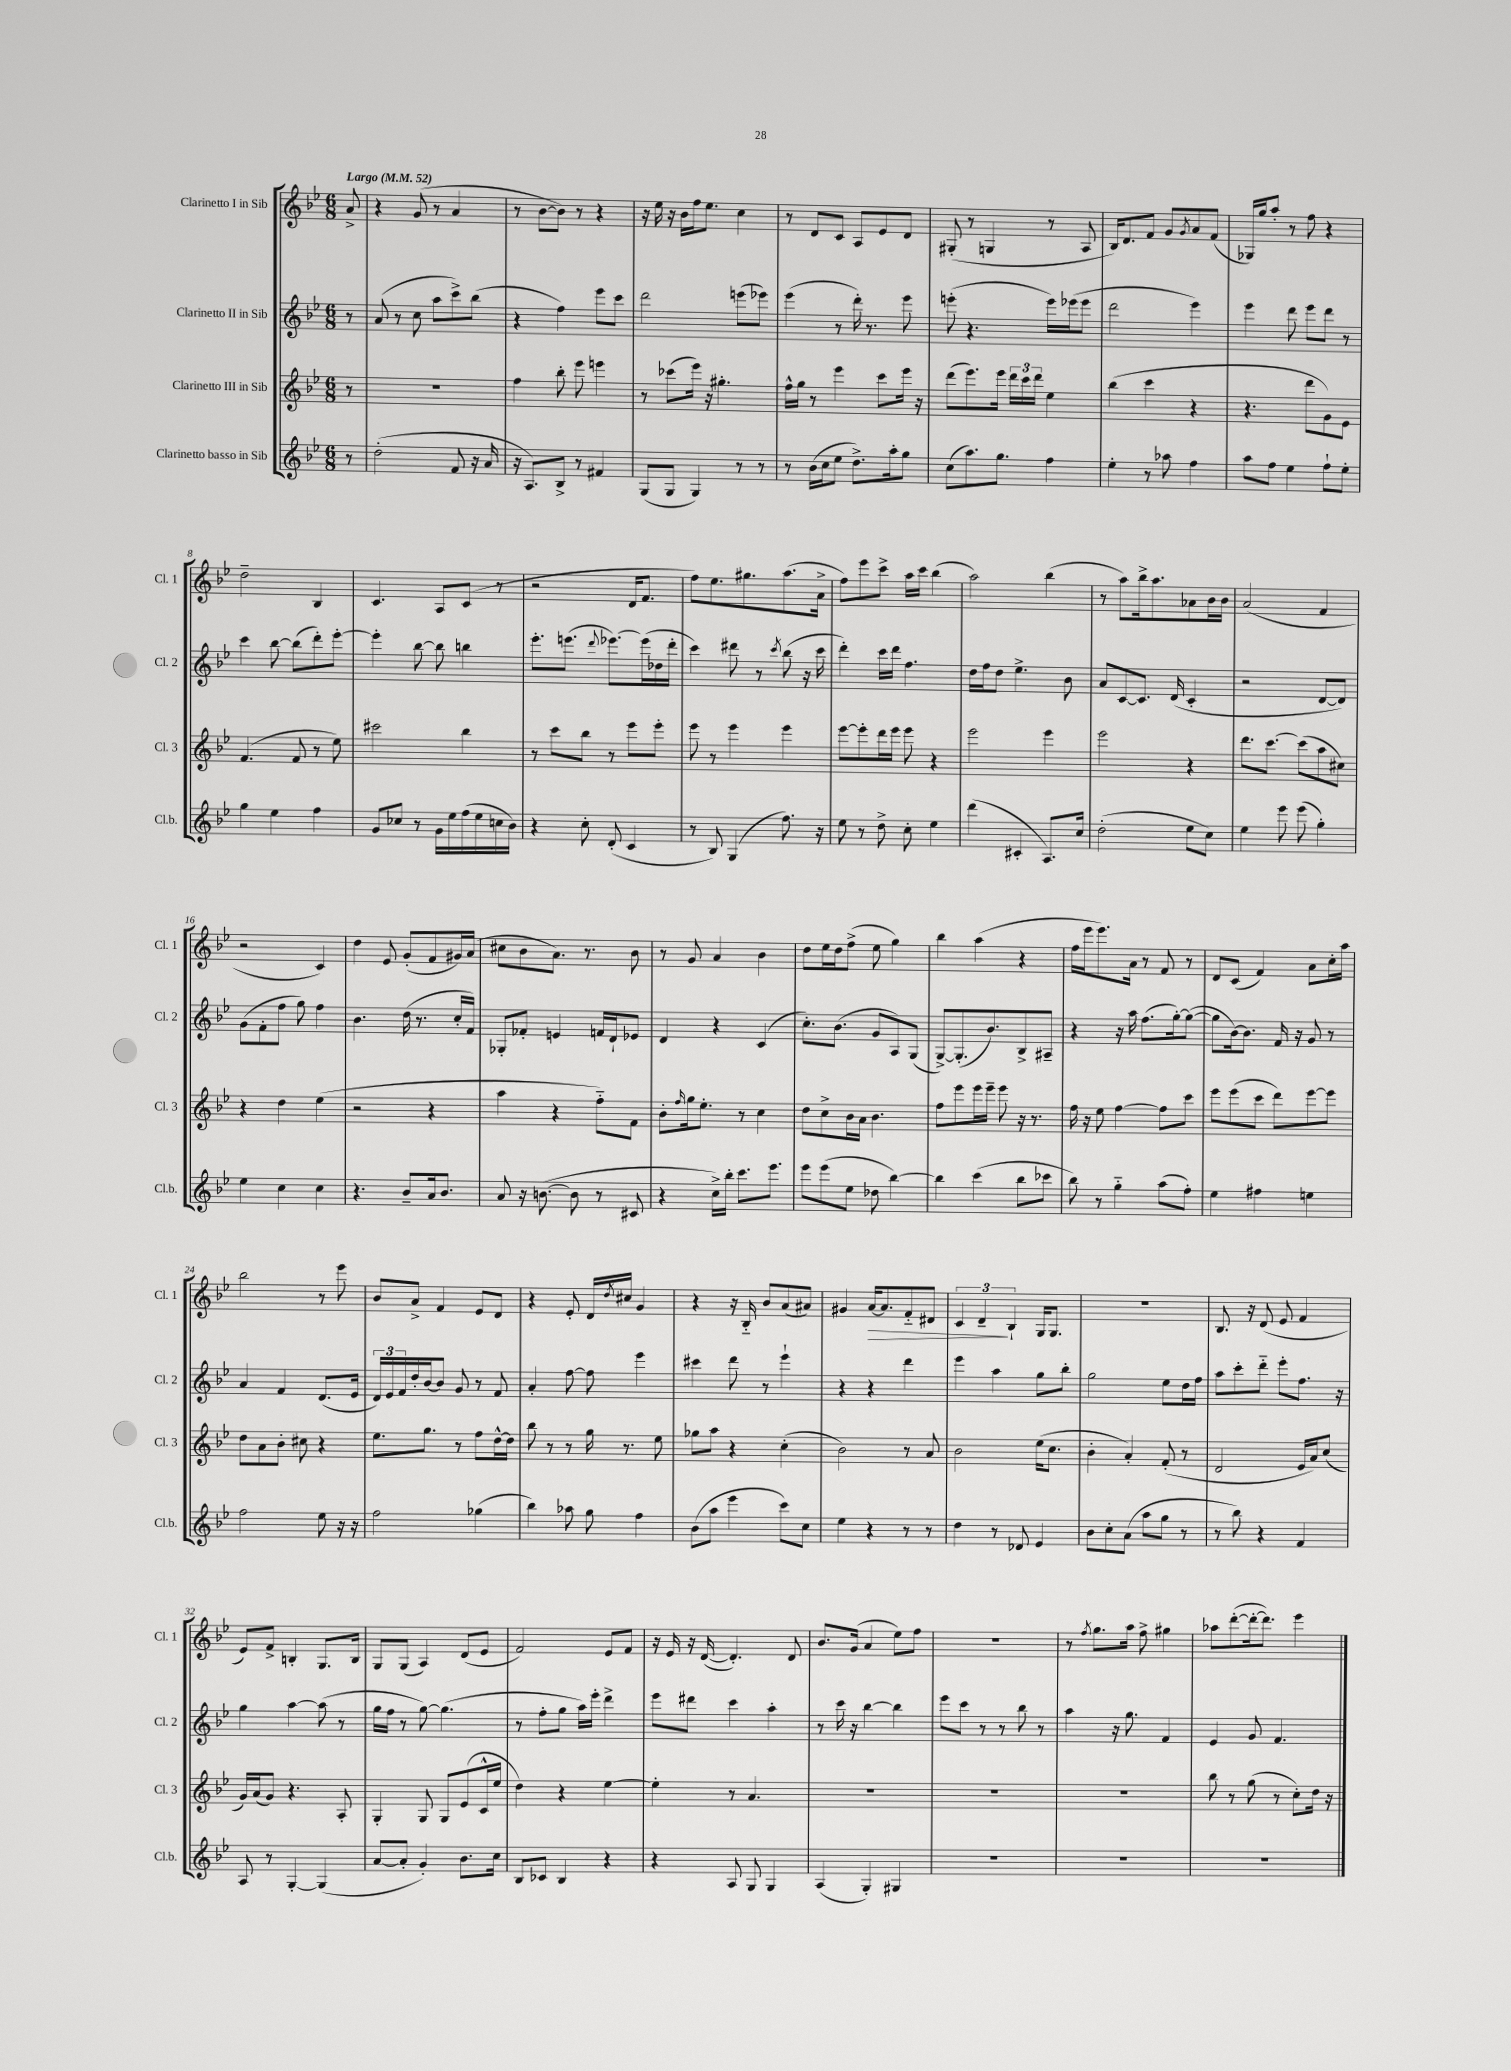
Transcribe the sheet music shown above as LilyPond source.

<<
\new StaffGroup <<
\new Staff = "s0" \with { instrumentName = "Clarinetto I in Sib" shortInstrumentName = "Cl. 1" } {
    \clef treble \key bes \major \numericTimeSignature \time 6/8 \partial 8 \tempo "Largo" 4 = 52
    a'8-> |
    r4 g'8( r8 a'4 |
    r8 bes'8~ bes'8) r8 r4 |
    r16 ees''16 r16 bes'16 f''16 ees''8. c''4 |
    r8 d'8 c'8 a8 ees'8 d'8 |
    gis8-.( r8 g4 r8 a8 |
    bes16) d'8. f'8 g'8 \acciaccatura { g'8 } a'8 f'8( |
    ges16) g''16 a''8-. r8 f''8 r4 |
    d''2-- bes4 |
    c'4. a8 c'8( r8 |
    r2 d'16 f'8. |
    f''8) ees''8. gis''8. a''8.( a'16-> |
    f''8) ees'''8 c'''8-> a''16 c'''16 bes''4( |
    a''2) bes''4( |
    r8 a''8) bes''16-> a''8. aes'8 bes'16 bes'16 |
    a'2( f'4 |
    r2 c'4) |
    d''4 ees'8 g'8-.( f'8 gis'16) a'16( |
    cis''8 bes'8 a'8.) r8. bes'8 |
    r8 g'8 a'4 bes'4 |
    d''8 ees''16 d''16 f''8->( ees''8 g''4) |
    bes''4 a''4( r4 |
    f''16 ees'''16 ees'''8.) a'16 r8 f'8 r8 |
    d'8 c'8( f'4) a'8 c''16-. a''16 |
    bes''2 r8 ees'''8 |
    bes'8 a'8-> f'4 ees'8 d'8 |
    r4 ees'8-. d'16 \acciaccatura { d''8 } cis''16 g'4 |
    r4 r16 bes16-_ bes'8 a'8( ais'8) |
    gis'4 a'16~\> a'8. f'8-_ dis'8 |
    \tuplet 3/2 { c'4 d'4--\! bes4-! } g16 g8. |
    R2. |
    bes8. r16 d'8( ees'8 f'4 |
    ees'8) f'8-> b4-. g8. b16 |
    g8 g8( a4) d'8( ees'8 |
    f'2) ees'8 f'8 |
    r16 ees'16 r16 d'16~( d'4.-.) d'8 |
    bes'8. g'16( a'4 ees''8) f''8 |
    R2. |
    r8 \acciaccatura { f''8 } g''8. a''16 f''8-> gis''4 |
    aes''8 d'''8~-.( d'''16~-. d'''8.) ees'''4 \bar "|." |
}
\new Staff = "s1" \with { instrumentName = "Clarinetto II in Sib" shortInstrumentName = "Cl. 2" } {
    \clef treble \key bes \major \numericTimeSignature \time 6/8 \partial 8
    r8 |
    a'8( r8 c''8 a''8 c'''8->) bes''8( |
    r4 f''4) ees'''8 c'''8 |
    d'''2 e'''8( ees'''8) |
    ees'''4( r8 d'''16-.) r8. ees'''8 |
    e'''8-.( r4. e'''16) ees'''16( ees'''8 |
    d'''2 ees'''4) |
    ees'''4 d'''8 ees'''8 d'''8 r8 |
    c'''4 bes''8~ bes''8( d'''8-.) ees'''8~-. |
    ees'''4-. bes''8~ bes''8 b''4 |
    ees'''8.-. e'''8.( \appoggiatura { d'''8 } ees'''8.~) ees'''16( des''16 d'''16-. |
    c'''4) dis'''8 r8 \acciaccatura { c'''8 } bes''8( r16 c'''16 |
    d'''4-.) c'''16 d'''16 f''4. |
    d''16 f''16 d''8 ees''4.-> bes'8 |
    a'8 c'8~ c'8. d'16( c'4-. |
    r2 d'8~ d'8) |
    g'8( f'8-. f''8 g''8) f''4 |
    bes'4. d''16( r8. c''16-. f'16) |
    ges8-. fes'8-. e'4 f'16 d'16-! ees'8 |
    d'4 r4 c'4( |
    c''8.-.) bes'8.( g'8 a8) g8( |
    g8~->) g8.-.( bes'8.) bes8-> ais8-- |
    r4 r16 a''16 f''8.( g''16~-.) g''8~( |
    g''8 bes'16~) bes'8. f'16 r16 g'8 r8 |
    a'4 f'4 d'8.( ees'16 |
    \tuplet 3/2 { d'16) ees'16 f'16 } d''16-. bes'16~ bes'8 g'8 r8 f'8 |
    a'4-. f''8~ f''8 ees'''4 |
    cis'''4 d'''8 r8 ees'''4-! |
    r4 r4 d'''4 |
    ees'''4 a''4 g''8 bes''8-. |
    g''2 ees''8 d''16 f''16 |
    a''8 c'''8-. d'''8-_ ees'''8-. f''8. r16 |
    g''4 a''4~ a''8( r8 |
    g''16 f''16 r8 g''8~) g''4.( |
    r8 f''8-. g''8 a''16) ees'''16-. d'''4-> |
    ees'''8 dis'''8 c'''4 a''4-. |
    r8 c'''16 r16 bes''4~ bes''4 |
    ees'''8 c'''8 r8 r8 bes''8 r8 |
    a''4 r16 g''8. f'4 |
    ees'4 g'8 f'4. \bar "|." |
}
\new Staff = "s2" \with { instrumentName = "Clarinetto III in Sib" shortInstrumentName = "Cl. 3" } {
    \clef treble \key bes \major \numericTimeSignature \time 6/8 \partial 8
    r8 |
    R2. |
    f''4 bes''8-. ees'''8 e'''4 |
    r8 ces'''8( ees'''16) r16 gis''4.-. |
    f''16-^ g''16 r8 ees'''4 c'''8 ees'''16 r16 |
    d'''8( ees'''8.) ees'''16 \tuplet 3/2 { d'''16 c'''16 d'''16 } ees''4 |
    bes''4( c'''4 r4 |
    r4. d'''8 g'8) ees'8 |
    f'4.( f'8 r8 ees''8) |
    cis'''2 bes''4 |
    r8 c'''8 bes''8 r8 ees'''8 ees'''8-. |
    ees'''8 r8 ees'''4 ees'''4 |
    ees'''8~ ees'''8-. d'''16 ees'''16 ees'''8 r4 |
    ees'''2 ees'''4 |
    ees'''2 r4 |
    d'''8. c'''8.~ c'''8( a''8 cis''8) |
    r4 d''4 ees''4( |
    r2 r4 |
    a''4 r4 f''8-_) f'8 |
    bes'8-. \grace { f''16 } g''16 ees''8.-. r8 c''4 |
    d''8 c''8-> bes'16 a'16 bes'4. |
    f''8 ees'''8 ees'''16 ees'''16-- ees'''8 r16 r8. |
    f''16 r16 ees''8 f''4~ f''8 c'''8 |
    ees'''8 ees'''8( c'''8 d'''8) ees'''8~ ees'''8 |
    d''8 a'8 bes'8-. cis''8 r4 |
    ees''8. g''8. r8 f''8 d''16~-^ d''16 |
    bes''8 r8 r8 g''16 r8. ees''8 |
    ges''8 a''8 r4 c''4-.( |
    bes'2) r8 a'8 |
    bes'2 ees''16( c''8. |
    bes'4-. a'4-.) f'8-.( r8 |
    d'2 ees'16 a'16) c''8( |
    g'16) a'16( g'8) r4. a8-. |
    g4-. g8 g8 ees'8( c'16-^ ees''16 |
    d''4) r4 ees''4~ |
    ees''4-. r8 a'4. |
    R2. |
    R2. |
    R2. |
    bes''8 r8 g''8( r8 c''8-.) d''16 r16 \bar "|." |
}
\new Staff = "s3" \with { instrumentName = "Clarinetto basso in Sib" shortInstrumentName = "Cl.b." } {
    \clef treble \key bes \major \numericTimeSignature \time 6/8 \partial 8
    r8 |
    d''2-.( f'8 r16 a'16 |
    r16 a8.) bes8-> r8 fis'4 |
    g8( g8 g4) r8 r8 |
    r8 bes'16( c''16 ees''8 d''8.->) a''16-. g''8 |
    c''8( a''8.) g''8. f''4 |
    ees''4-. r8 aes''8 f''4 |
    a''8 f''8 ees''4 f''8-! ees''8-. |
    g''4 ees''4 f''4 |
    g'8 ces''8 r8 g'16 ees''16 f''16( ees''16 c''16 bes'16) |
    r4 c''8-. d'8-.( c'4 |
    r8 bes8) g4( f''8.) r16 |
    ees''8 r8 d''8-> c''8-. ees''4 |
    d'''4( cis'4-. a8.) c''16 |
    d''2-.( ees''8 c''8) |
    ees''4 ees'''8 ees'''8( g''4-.) |
    ees''4 c''4 c''4 |
    r4. bes'8-- a'16 bes'8. |
    a'8 r16 b'8.~( b'8 r8 cis'8 |
    r4 c''16->) bes''16-. c'''8. ees'''8. |
    ees'''8 ees'''8( ees''8 des''8 bes''4~) |
    bes''4 c'''4( bes''8 ces'''8 |
    bes''8) r8 g''4-_ a''8( f''8-.) |
    ees''4 fis''4 e''4 |
    f''2 ees''8 r16 r16 |
    f''2 ges''4( |
    bes''4) aes''8 g''8 f''4 |
    bes'8( a''8 ees'''4 c'''8) c''8 |
    ees''4 r4 r8 r8 |
    d''4 r8 des'8 ees'4 |
    bes'8 c''8-. a'8( a''8 g''8 r8 |
    r8 bes''8) r4 f'4 |
    a8 r8 g4~-. g4( |
    a'8~ a'8-. g'4-.) bes'8. c''16 |
    bes8 ces'8 bes4 r4 |
    r4 a8 g8 g4 |
    a4( g4-.) gis4 |
    R2. |
    R2. |
    R2. \bar "|." |
}
>>
>>
